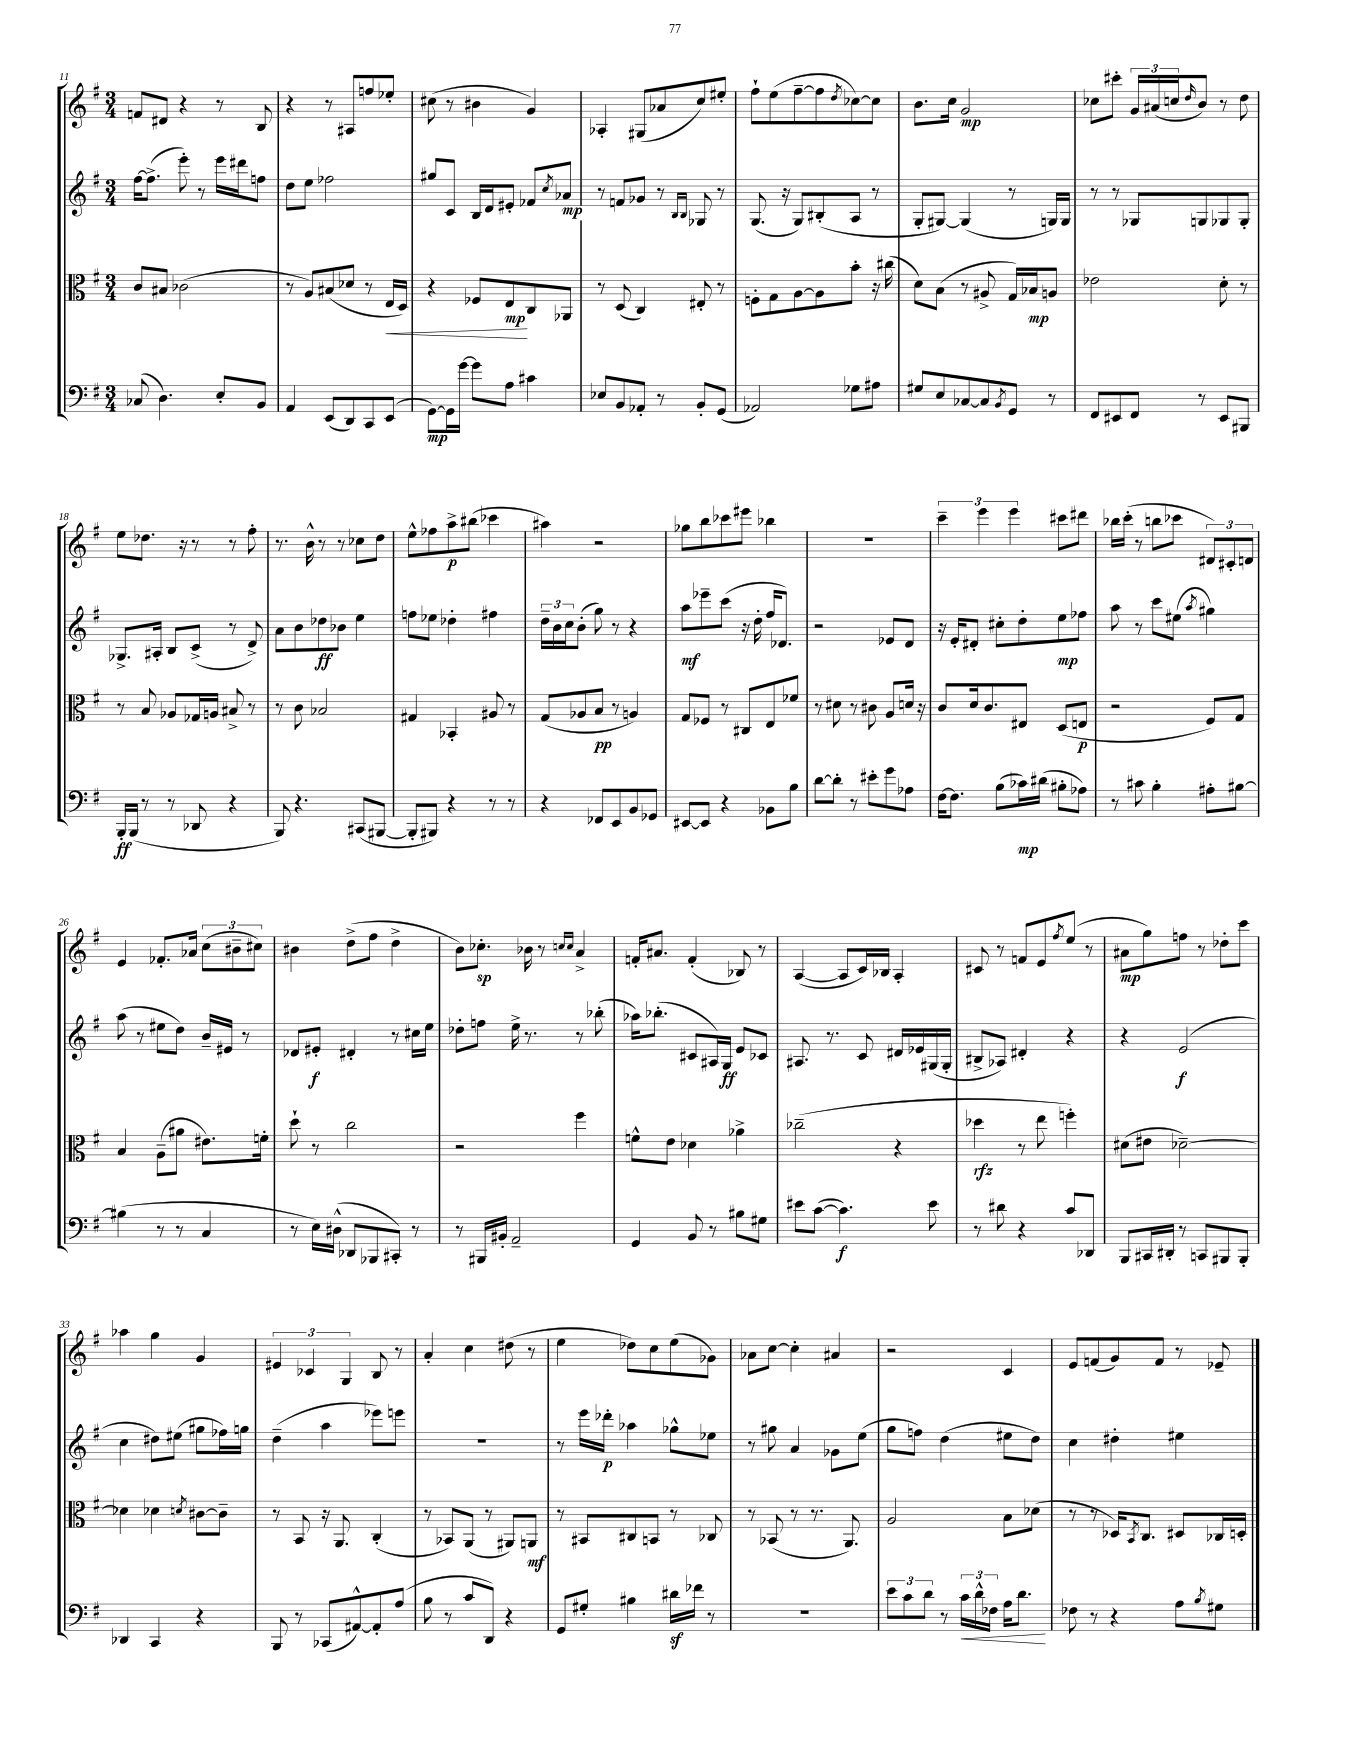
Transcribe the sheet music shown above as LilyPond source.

<<
\new StaffGroup <<
\new Staff = "s0" {
    \clef treble \key g \major \numericTimeSignature \time 3/4
    f'8 dis'8 r4 r8 b8 |
    r4 r8 ais8 f''8 ees''8-. |
    cis''8( r8 bis'4 g'4) |
    aes4-. gis8( aes'8 c''8) eis''8-. |
    fis''8-! e''8( fis''8~-- fis''8 \acciaccatura { d''8 } ces''8~) ces''8 |
    b'8. c''16 g'2\mp |
    ces''8 cis'''8-. \tuplet 3/2 { g'16 ais'16( c''16 } \grace { d''16 } b'8) r8 d''8 |
    e''8 des''8. r16 r8 r8 fis''8-. |
    r8. b'16-^ r8 r8 ces''8 d''8 |
    e''8-^ fes''8 a''8->\p bis''8( ces'''4 |
    ais''4) r2 |
    ges''8 b''8 ces'''8 eis'''8 bes''4 |
    R2. |
    \tuplet 3/2 { c'''4-- e'''4 e'''4 } cis'''8 dis'''8 |
    bes''16 c'''16-.( r8 b''8 ces'''8 \tuplet 3/2 { dis'8) cis'8-. d'8 } |
    e'4 fes'8.-. aes'16 \tuplet 3/2 { c''8( bis'8-- cis''8) } |
    bis'4 d''8->( fis''8 d''4-> |
    b'8) ces''8.-.\sp bes'16 r8 \grace { c''16 c''16 } a'4-> |
    f'16-. ais'8. f'4-.( bes8) r8 |
    a4~( a8 c'16) bes16 a4-. |
    cis'8 r8 f'8 e'8 \acciaccatura { fis''8 } e''8( r8 |
    ais'8\mp g''8) f''8 r8 des''8-. c'''8 |
    aes''4 g''4 g'4 |
    \tuplet 3/2 { eis'4 ces'4 g4 } b8 r8 |
    a'4-. c''4 dis''8( r8 |
    e''4 des''8) c''8 e''8( ges'8) |
    aes'8 c''8~ c''4-. ais'4 |
    r2 c'4 |
    e'8 f'8( g'8) f'8 r8 ees'8-- \bar "|." |
}
\new Staff = "s1" {
    \clef treble \key g \major \numericTimeSignature \time 3/4
    fis''16~ fis''8.->( e'''8-.) r8 e'''16 dis'''16 f''8 |
    d''8 e''8 fes''2 |
    gis''8 c'8 b16 d'16 eis'8-. fes'8 \acciaccatura { c''8 } aes'8\mp |
    r8 f'8 ges'8 r8 \grace { b16 b16 } ges8 r8 |
    g8.( r16 g8) bis8-.( a8 r8 |
    g8-. gis8~) gis4( r8 g16) g16 |
    r8 r8 ges8 g8 ges8 ges8-. |
    ges8.-> ais16-. b8 c'8->( r8 d'8->) |
    a'8 b'8 des''8\ff bes'8 e''4 |
    f''8 ees''8 des''4-. fis''4 |
    \tuplet 3/2 { d''16-- b'16 c''16 } b'8-.( g''8) r8 r4 |
    a''8\mf ees'''8-- c'''8( r16 d''16-. fis''16 des'8.) |
    r2 ees'8 d'8 |
    r16 e'16-. dis'8-. cis''8-. d''8-. e''8\mp fes''8 |
    a''8 r8 c'''8 eis''8( \acciaccatura { a''8 } gis''4) |
    a''8( r8 eis''8 d''8) b'16-- eis'16 r8 |
    des'8 eis'8-.\f dis'4-. r8 cis''16 e''16 |
    des''8-. f''8 e''16-> r8. r8 bes''8-.( |
    aes''16) bes''8.-.( cis'8 ais16) g16\ff e'8 ces'8 |
    ais8. r8. c'8 dis'16 ees'16 gis16( gis16-. |
    bis8-> aes8) dis'4-. r4 |
    r4 e'2\f( |
    c''4 dis''8) eis''8( gis''8 fes''16) g''16 |
    d''4--( a''4 ees'''8) e'''8 |
    r2. |
    r8 e'''16 des'''16-.\p aes''4 ges''8-^ ees''8 |
    r8 gis''8 a'4 ges'8 e''8( |
    g''8 f''8) d''4( eis''8 d''8) |
    c''4 dis''4-. eis''4 \bar "|." |
}
\new Staff = "s2" {
    \clef alto \key g \major \numericTimeSignature \time 3/4
    c'8 bis8 ces'2( |
    r8 a8) bis8( des'8 r8 e16\< d16) |
    r4 fes8 e8\mp\! c8 aes,8 |
    r8 d8( c4) eis8-. r8 |
    f8-. g8 a8~ a8 b'8-. r16 cis''16( |
    d'8) b8( r8 ais8-> g16) bes16\mp a8 |
    ees'2 d'8-. r8 |
    r8 b8 aes8 ges16 a16 bis8-> r8 |
    r8 c'8 bes2 |
    gis4 bes,4-. ais8 r8 |
    g8( aes8 b8\pp r8 a4) |
    g8 fes8 r8 cis8 e8 fes'8 |
    r8 dis'8 r8 cis'8 a8 d'16 r16 |
    c'8 d'16 c'8. eis8 d8( e8\p |
    r2 fis8) g8 |
    b4 a8--( ais'8 eis'8.) f'16-. |
    d''8-! r8 c''2 |
    r2 fis''4 |
    f'8-^ e'8 des'4 aes'4-> |
    ces''2--( r4 |
    des''4\rfz r8 e''8 f''4-.) |
    dis'8( eis'8 des'2~--) |
    des'4 des'4 \acciaccatura { d'8 } cis'8~ cis'8-- |
    r8 b,8 r16 a,8. c4-.( |
    r8 bes,8) a,8( r8 ais,8) a,8\mf |
    r8 bis,8 cis8 b,8 r8 ces8 |
    r8 bes,8( r8 r8. a,8.) |
    a2 b8 des'8( |
    r8 r8 des16) \acciaccatura { b,8 } c8. dis8 ces16 d16-. \bar "|." |
}
\new Staff = "s3" {
    \clef bass \key g \major \numericTimeSignature \time 3/4
    ces8( d4.) e8-. b,8 |
    a,4 e,8( d,8) c,8 e,8( |
    g,8~\mp) g,16 g'16~ g'8 a8 cis'4 |
    ees8 b,8 aes,8-. r8 b,8-. g,8( |
    aes,2) ges8 ais8 |
    gis8 e8 ces8~ ces8 \acciaccatura { b,8 } g,8 r8 |
    fis,8 eis,8 fis,8 r8 eis,8 bis,,8 |
    b,,16-.\ff b,,16( r8 r8 des,8 r4 |
    b,,8) r4. cis,8( bis,,8~ |
    bis,,8-. bis,,8) r4 r8 r8 |
    r4 fes,8 e,8 b,8 ges,8 |
    eis,8~ eis,8 r4 bes,8 b8 |
    d'8~ d'8-. r8 eis'8-. g'8 aes8 |
    fis16~ fis8. b8( ces'16\mp) dis'16( bis8-. aes8) |
    r8 cis'8 b4-. ais8-. bis8~ |
    bis4( r8 r8 c4 |
    r8 e16) dis16-^( des,8 bes,,8 cis,8-.) r8 |
    r8 bis,,16 bis,16-. a,2-- |
    g,4 b,8 r8 bis8 gis8 |
    eis'8 c'8~( c'4.\f) eis'8 |
    r8 dis'8 r4 c'8 des,8 |
    b,,8 cis,16 dis,16-. r8 c,8 bis,,8 bis,,8-. |
    des,4 c,4 r4 |
    b,,8 r8 ces,8( ais,8~-^) ais,8-. a8( |
    b8 r8 c'8 d,8) r4 |
    g,8 gis8-. bis4 dis'16\sf fes'16 r8 |
    R2. |
    \tuplet 3/2 { e'8 c'8 d'8 } r8 \tuplet 3/2 { c'16\< d'16-^ fes16 } a16 d'8.\! |
    fes8 r8 r4 a8 \acciaccatura { b8 } gis8 \bar "|." |
}
>>
>>
\layout { \context { \Score currentBarNumber = #11 } }
